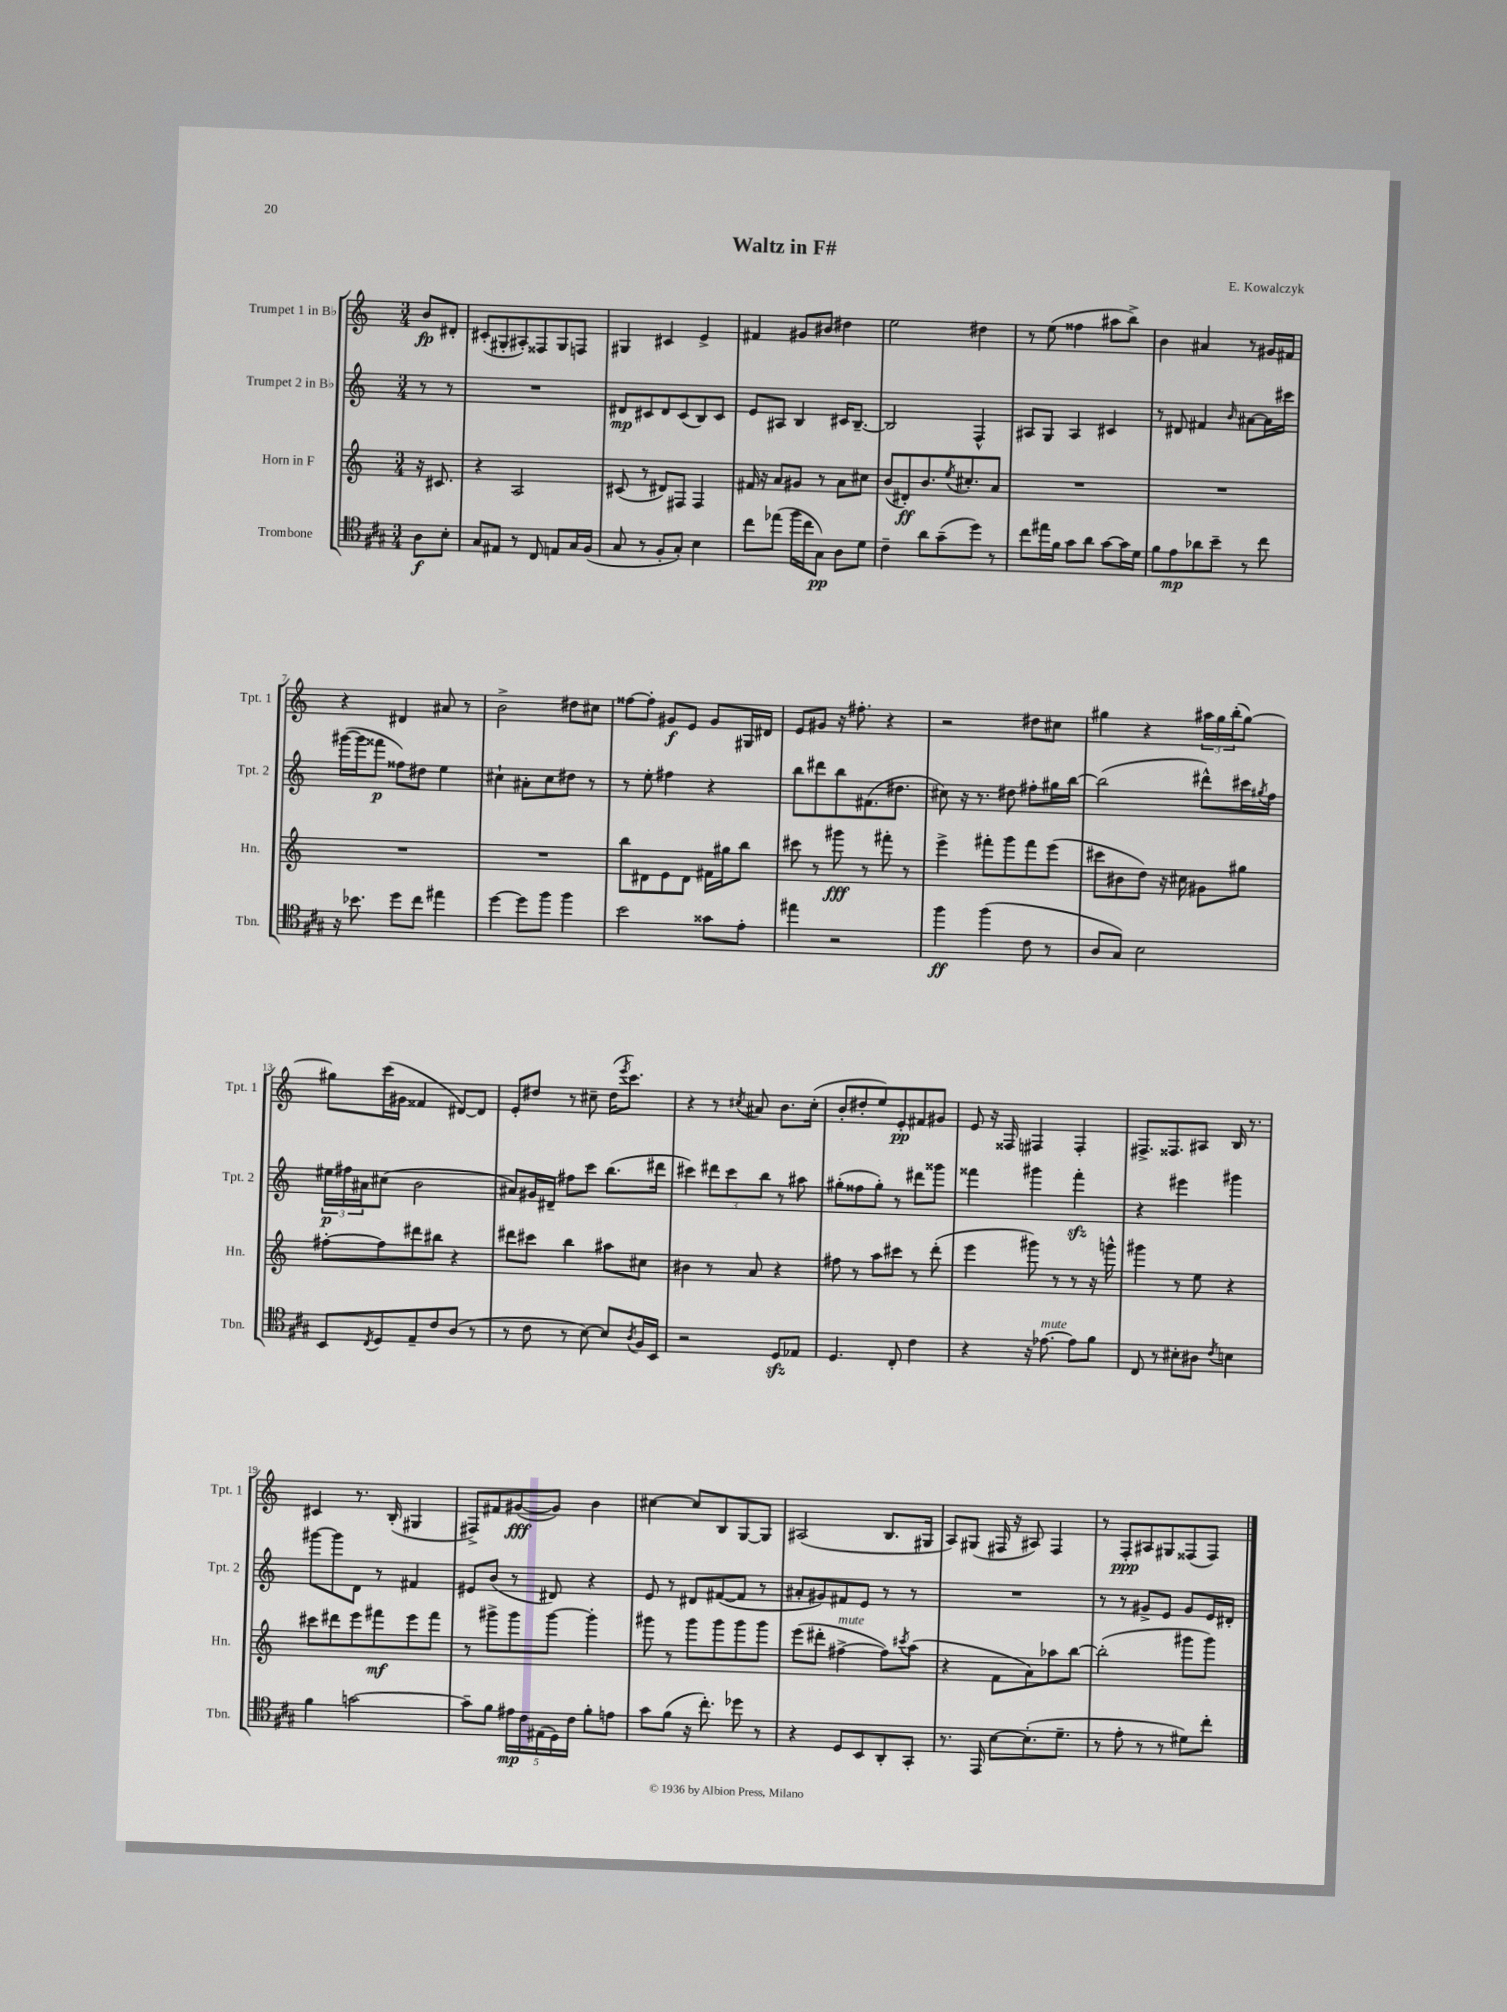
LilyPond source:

\header { title = "Waltz in F#" composer = "E. Kowalczyk" }
<<
\new StaffGroup <<
\new Staff = "s0" \with { instrumentName = "Trumpet 1 in Bb" shortInstrumentName = "Tpt. 1" } {
    \clef treble \key c \major \numericTimeSignature \time 3/4 \partial 4
    b'8\fp dis'8-. |
    cis'8-.( gis8-. ais8-.) fisis8 gis8 f8 |
    gis4 cis'4 e'4-> |
    fis'4 gis'8 bis'8 dis''4 |
    e''2 dis''4 |
    r8 e''8( fisis''4 ais''8 b''8->) |
    b'4 ais'4 r8 gis'16 fis'16 |
    r4 dis'4 ais'8 r8 |
    b'2-> dis''8 cis''8 |
    fisis''8~ fisis''8-. gis'8\f e'8 gis'8 gis16 dis'16 |
    e'8 gis'8 r16 fis''8.-. r4 |
    r2 dis''8 cis''8 |
    gis''4 r4 \tuplet 3/2 { ais''16 gis''16 b''16-.( } gis''8~) |
    gis''8 c'''16( gis'16 fisis'4 dis'8~) dis'8 |
    e'8-. dis''8 r8 cis''8-- dis''16( \acciaccatura { e'''8 } c'''8.) |
    r4 r8 \acciaccatura { cis''8 } ais'8 b'8. cis''16-.( |
    b'8-. dis''8-. e''8) e'8-.\pp fis'8 gis'8 |
    e'8 r16 fisis16 fis4 fis4-. |
    fis8.-> fisis8. ais8 b16 r8. |
    cis'4 r8. b16-.( gis4 |
    fis8->) fis'8 gis'8~\fff( gis'8) b'4 |
    cis''4~ cis''8 b8 g8~ g8 |
    ais2( b8. gis16 |
    a8) gis8( fis16 r16 ais8) fis4 |
    r8 f8-.\ppp ais8 gis8 fisis8( fisis8) \bar "|." |
}
\new Staff = "s1" \with { instrumentName = "Trumpet 2 in Bb" shortInstrumentName = "Tpt. 2" } {
    \clef treble \key c \major \numericTimeSignature \time 3/4 \partial 4
    r8 r8 |
    R2. |
    dis'8\mp cis'8 dis'8 cis'8( b8) cis'8 |
    e'8 ais8 b4 cis'16 b8.~-- |
    b2 f4-^ |
    ais8 g8 ais4 cis'4 |
    r8 dis'8 fis'4 \grace { b'16 } ais'8~ ais'16 cis'''16 |
    gis'''16~( gis'''16 fisis'''8\p fisis''8) dis''8 e''4 |
    cis''4-! ais'8-. cis''8 dis''8 r8 |
    r8 e''8-. fis''4 r4 |
    b''8 dis'''8 b''8 fis'8.( dis''8. |
    cis''8) r16 r8. dis''8 fis''8-. gis''16 b''16~ |
    b''2( dis'''8-^) cis'''16 \acciaccatura { gis''8 } f''16 |
    \tuplet 3/2 { eis''16\p fis''16 ais'16 } cis''8( b'2 |
    ais'8) gis'16 dis'16-- fis''8 c'''8 b''8.( dis'''16 |
    cis'''4) \tuplet 3/2 { dis'''8 cis'''8 b''8 } r8 ais''8 |
    gis''8-.( fisis''8 gis''8-.) r8 dis'''8 gisis'''8 |
    fisis'''4 gis'''4 fisis'''4-.\sfz |
    r4 eis'''4 gis'''4 |
    gis'''8~ gis'''8 d'8 r8 fis'4 |
    eis'8 b'8( r8 dis'8) r4 |
    e'8 r8 dis'8 fis'8~( fis'8 r8 |
    ais'8-. gis'8) fis'8 e'8 r8 r8 |
    R2. |
    r8 r8 gis'8-> e'8 gis'8 e'16 dis'16-. \bar "|." |
}
\new Staff = "s2" \with { instrumentName = "Horn in F" shortInstrumentName = "Hn." } {
    \clef treble \key c \major \numericTimeSignature \time 3/4 \partial 4
    r16 cis'8. |
    r4 a2 |
    cis'8( r8 dis'8) fis8 fis4 |
    fis'16 r16 a'8 gis'8 r8 a'8 cis''8 |
    b'8( dis'8-.\ff) b'8. \acciaccatura { e''8 } cis''8.-. a'8 |
    R2. |
    R2. |
    R2. |
    R2. |
    b''8 dis'8 e'8 dis'8 fis'16 gis''16 b''8 |
    cis'''8 r8 gis'''8\fff r8 fis'''8-. r8 |
    e'''4-> fis'''8-. g'''8 fis'''8 e'''8( |
    cis'''8 bis'8 d''8) r16 cis''16 gis'8 gis''8 |
    fis''8~-. fis''8 dis'''8 bis''8 r4 |
    dis'''8 cis'''8 b''4 ais''8 cis''8 |
    bis'4 r8 a'8 r4 |
    fis''8 r8 a''8 cis'''8 r8 d'''8-.( |
    e'''4 gis'''8) r8 r8 r16 g'''16-^ |
    gis'''4 r8 e''8 r4 |
    cis'''8 dis'''8 e'''8 fis'''8\mf e'''8 fis'''8 |
    r8 gis'''8-> gis'''8 gis'''8~ gis'''4-. |
    gis'''8 r8 gis'''8 gis'''8 gis'''8 gis'''8 |
    e'''8( dis'''8-. fis''4~->^\markup { \italic "mute" } fis''8) \acciaccatura { cis'''8 } a''8( |
    r4 f'8 a'8) aes''8 b''8~ |
    b''2-.( gis'''8 gis'''8) \bar "|." |
}
\new Staff = "s3" \with { instrumentName = "Trombone" shortInstrumentName = "Tbn." } {
    \clef tenor \key a \major \numericTimeSignature \time 3/4 \partial 4
    a8\f b8-. |
    gis8 eis8 r8 cis8 e8 gis16 fis16( |
    gis8 r8 fis8-. gis8-.) b4 |
    cis''8 ees''8( fis''16 cis''16 gis8\pp) a8 d'8 |
    cis'4-- a'8 gis'8--( d''8) r8 |
    cis''8 eis''16 fis'16 gis'8 a'8 gis'8~ gis'16 d'16 |
    fis'8 e'8\mp aes'8 b'8-- r8 cis''8 |
    r16 bes'8. d''8 cis''8 eis''4 |
    d''4~ d''8 fis''8 fis''4 |
    b'2 gisis'8 e'8-. |
    eis''4 r2 |
    fis''4\ff fis''4( cis'8 r8 |
    a8 gis8) b2 |
    b,8 \acciaccatura { cis8 } d8 e8-- cis'8 a8( r8 |
    r8 cis'8 r8 b8~) b8 \acciaccatura { a8 } fis16 b,16 |
    r2 d8\sfz ees8 |
    d4. cis8-. cis'4 |
    r4 r16 ees'8.~^\markup { \italic "mute" } ees'8 fis'8 |
    cis8 r8 bis8-. ais8 \acciaccatura { cis'8 } b4 |
    fis'4 g'2~ |
    g'8-- fis'8 \tuplet 5/4 { eis'16\mp cis'16 eis16( d16) cis'16 } fis'8-. e'8 |
    gis'8 fis'8( r16 cis''8.-.) des''8 r8 |
    r4 d8 b,8 a,8-. gis,8-. |
    r8. e,16 b8~ b8.-.( d'8.-- |
    r8 e'8-. r8 r8 dis'8) cis''8-. \bar "|." |
}
>>
>>
